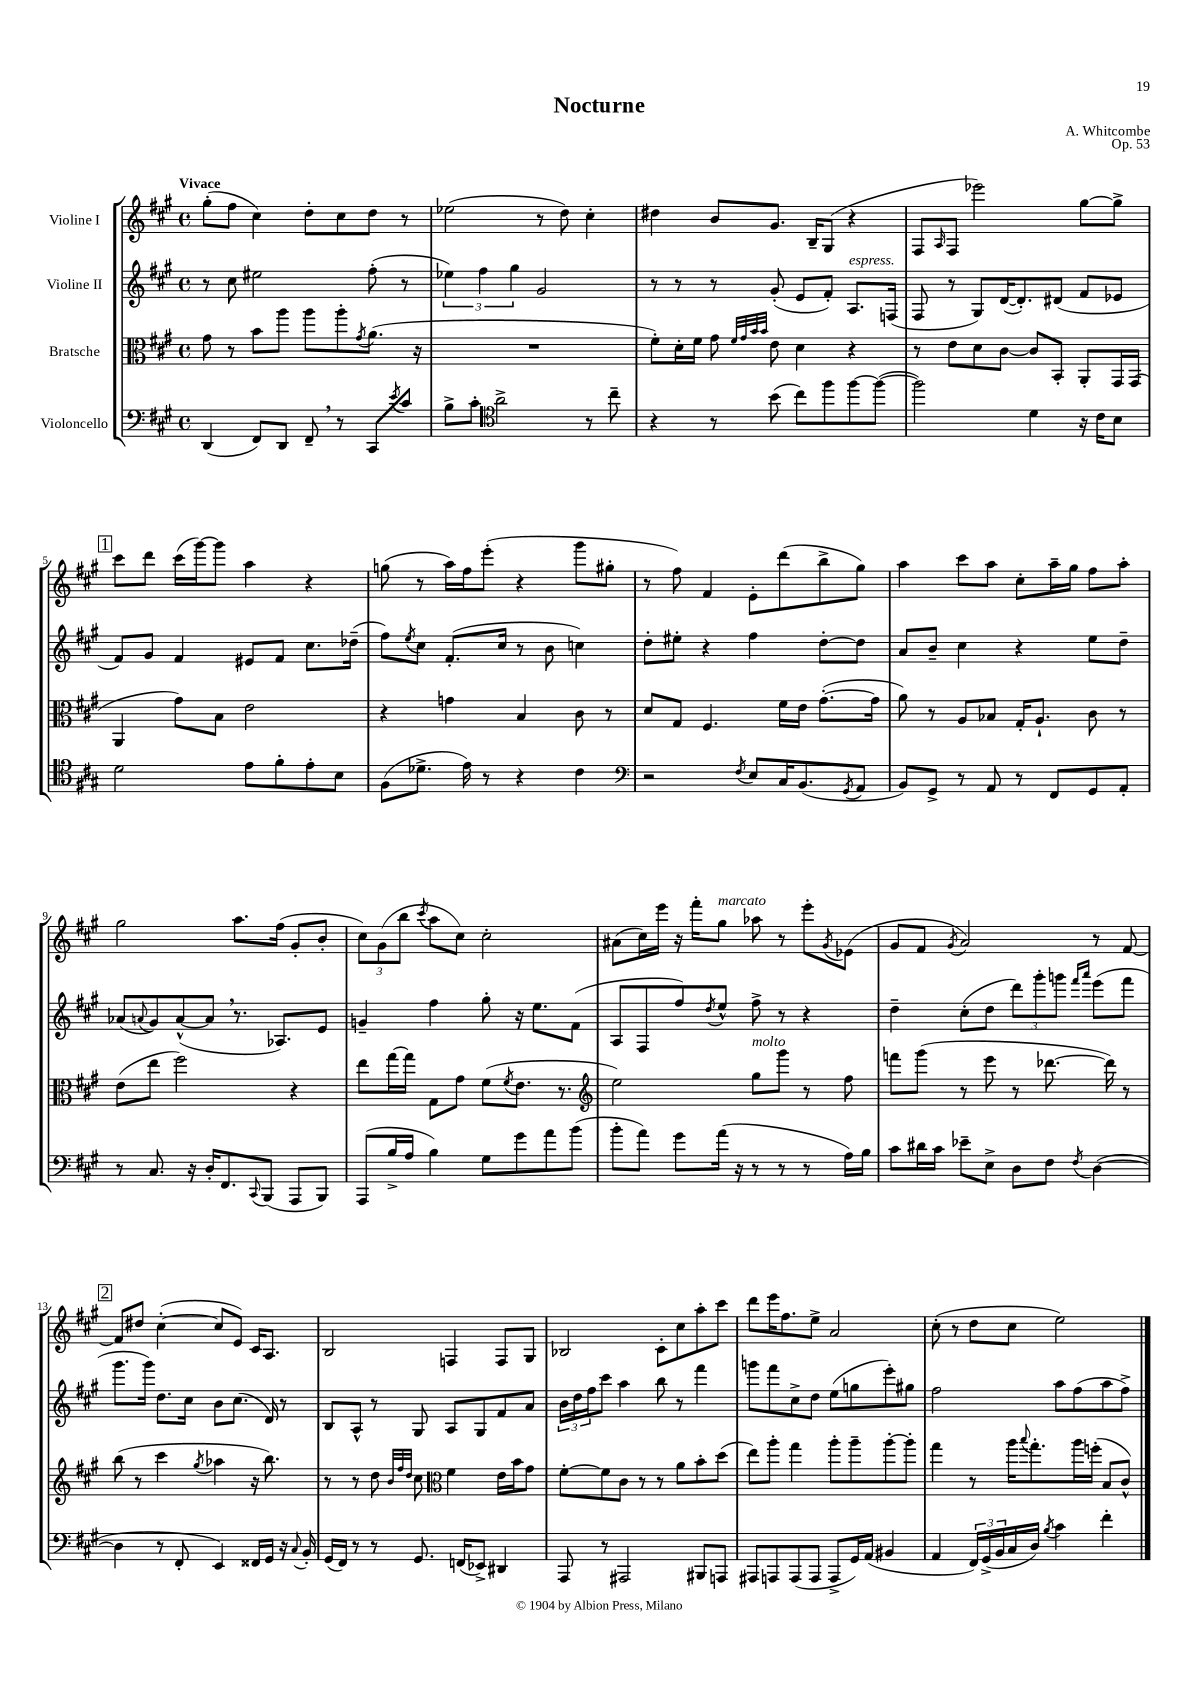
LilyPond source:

\header { title = "Nocturne" composer = "A. Whitcombe" opus = "Op. 53" }
<<
\new StaffGroup <<
\new Staff = "s0" \with { instrumentName = "Violine I" } {
    \clef treble \key a \major \defaultTimeSignature \time 4/4 \tempo "Vivace"
    gis''8-.( fis''8 cis''4) d''8-. cis''8 d''8 r8 |
    ees''2( r8 d''8) cis''4-. |
    dis''4 b'8 gis'8. b16-- gis8( r4 |
    fis8 \grace { a16 } fis8 ees'''2) gis''8~ gis''8-> |
    \mark \markup { \box "1" } cis'''8 d'''8 cis'''16( gis'''16~) gis'''8 a''4 r4 |
    g''8( r8 a''16) fis''16 e'''8-.( r4 gis'''8 gis''8-. |
    r8 fis''8) fis'4 e'8-. d'''8( b''8-> gis''8) |
    a''4 cis'''8 a''8 cis''8-. a''16-- gis''16 fis''8 a''8-. |
    gis''2 a''8. fis''16( gis'8-. b'8-. |
    \tuplet 3/2 { cis''8) gis'8( b''8 } \acciaccatura { cis'''8 } a''8 cis''8) cis''2-. |
    ais'8( cis''16) e'''16 r16 fis'''16-. gis''8^\markup { \italic "marcato" } aes''8 r8 e'''8-. \acciaccatura { gis'8 } ees'8( |
    gis'8 fis'8 \acciaccatura { gis'8 } a'2) r8 fis'8~ |
    \mark \markup { \box "2" } fis'8 dis''8 cis''4~-.( cis''8 e'8) cis'16 a8. |
    b2 f4 f8 gis8 |
    bes2 cis'8-. cis''8 a''8-. cis'''8 |
    d'''8 e'''16 fis''8. e''8-> a'2 |
    cis''8-.( r8 d''8 cis''8 e''2) \bar "|." |
}
\new Staff = "s1" \with { instrumentName = "Violine II" } {
    \clef treble \key a \major \defaultTimeSignature \time 4/4
    r8 cis''8 eis''2 fis''8-.( r8 |
    \tuplet 3/2 { ees''4) fis''4 gis''4 } gis'2 |
    r8 r8 r8 gis'8-.( e'8 fis'8-.) a8.^\markup { \italic "espress." } f16( |
    fis8 r8 gis8) d'16~( d'8.-.) dis'8( fis'8 ees'8 |
    \mark \markup { \box "1" } fis'8) gis'8 fis'4 eis'8 fis'8 cis''8. des''16--( |
    fis''8) \acciaccatura { e''8 } cis''8 fis'8.-.( cis''16 r8 b'8 c''4) |
    d''8-. eis''8-. r4 fis''4 d''8~-. d''8 |
    a'8 b'8-- cis''4 r4 e''8 d''8-- |
    aes'8( \appoggiatura { a'8 } gis'8) a'8~-^( a'8 \breathe r8. aes8.) e'8 |
    g'4-- fis''4 gis''8-. r16 e''8. fis'8( |
    a8 fis8 fis''8) \acciaccatura { d''8 } e''8-^ fis''8-> r8 r4 |
    d''4-- cis''8-.( d''8 \tuplet 3/2 { d'''8) gis'''8-. g'''8 } \grace { fis'''16 a'''16 } e'''8( fis'''8 |
    \mark \markup { \box "2" } gis'''8. gis'''16) d''8. cis''16 b'8 cis''8.( d'16) r8 |
    b8 a8-^ r8 gis8 a8 gis8 fis'8 a'8 |
    \tuplet 3/2 { b'16 d''16 fis''16 } cis'''8 a''4 b''8 r8 fis'''4 |
    g'''8 fis'''8 cis''8-> d''8 e''8( g''8 e'''8-.) gis''8 |
    fis''2 a''8 fis''8( a''8 fis''8->) \bar "|." |
}
\new Staff = "s2" \with { instrumentName = "Bratsche" } {
    \clef alto \key a \major \defaultTimeSignature \time 4/4
    gis'8 r8 b'8 a''8 a''8 a''8-. \acciaccatura { gis'8 } a'8.( r16 |
    R1 |
    fis'8-.) d'16-. fis'16 gis'8 \grace { fis'32 gis'32 b'32 b'32 } e'8 d'4 r4 |
    r8 e'8 d'8 cis'8~ cis'8 b,8-. a,8-. gis,16 gis,16( |
    \mark \markup { \box "1" } a,4 gis'8) b8 e'2 |
    r4 g'4 b4 cis'8 r8 |
    d'8 gis8 fis4. fis'16 e'16 gis'8.~-.( gis'16 |
    a'8) r8 a8 bes8 gis16-. a8.-! cis'8 r8 |
    e'8( e''8 fis''2) r4 |
    e''8 gis''16~ gis''16 gis8 gis'8 fis'8( \acciaccatura { fis'8 } e'8. r8. |
    \clef treble e''2) gis''8^\markup { \italic "molto" } gis'''8 r8 fis''8 |
    f'''8 gis'''8( r8 e'''8 r8 des'''8.~ des'''16) r8 |
    \mark \markup { \box "2" } b''8( r8 cis'''4 \acciaccatura { gis''8 } aes''4 r16 b''8.) |
    r8 r8 d''8 \grace { b'32 fis''32 d''32 } cis''8 \clef alto fis'4 e'16 b'16 gis'8 |
    fis'8~-. fis'8 cis'8 r8 r8 a'8 b'8-. d''8( |
    e''8) a''8-. gis''4 a''8-. a''8-- a''8~-. a''8-. |
    gis''4 r8 a''16 \appoggiatura { b''8 } gis''8.-. a''16 f''16-.( b8 cis'8-^) \bar "|." |
}
\new Staff = "s3" \with { instrumentName = "Violoncello" } {
    \clef bass \key a \major \defaultTimeSignature \time 4/4
    d,4( fis,8) d,8 fis,8-- \breathe r8 cis,8 \acciaccatura { e'8 } cis'8 |
    b8-> cis'8-. \clef tenor a'2-> r8 cis''8-- |
    r4 r8 b'8( cis''8) fis''8 fis''8~ fis''8~( |
    fis''2) d'4 r16 cis'16 b8 |
    \mark \markup { \box "1" } d'2 e'8 fis'8-. e'8-. b8 |
    fis8( des'8.-> e'16) r8 r4 cis'4 |
    \clef bass r2 \acciaccatura { fis8 } e8 cis16 b,8.( \acciaccatura { gis,8 } a,8 |
    b,8) gis,8-> r8 a,8 r8 fis,8 gis,8 a,8-. |
    r8 cis8. r16 d16-. fis,8. \appoggiatura { cis,8 } b,,8( a,,8 b,,8) |
    a,,8( b16-> a16 b4) gis8 gis'8 a'8 b'8( |
    b'8-. a'8) gis'8 a'16( r16 r8 r8 r8 a16) b16 |
    cis'8 dis'16 cis'16 ees'8-- e8-> d8 fis8 \acciaccatura { fis8 } d4~( |
    \mark \markup { \box "2" } d4 r8 fis,8-. e,4) fisis,16 gis,16 r16 \appoggiatura { cis8 } b,16-. |
    gis,16( fis,16) r8 r8 gis,8. f,16( ees,8->) dis,4 |
    a,,8 r8 ais,,2 bis,,8 a,,8 |
    ais,,8 a,,8 a,,8( a,,8 a,,8-> gis,16) a,16( bis,4 |
    a,4 \tuplet 3/2 { fis,16) gis,16->( b,16 } cis16 d16) \acciaccatura { b8 } cis'4 fis'4-. \bar "|." |
}
>>
>>
